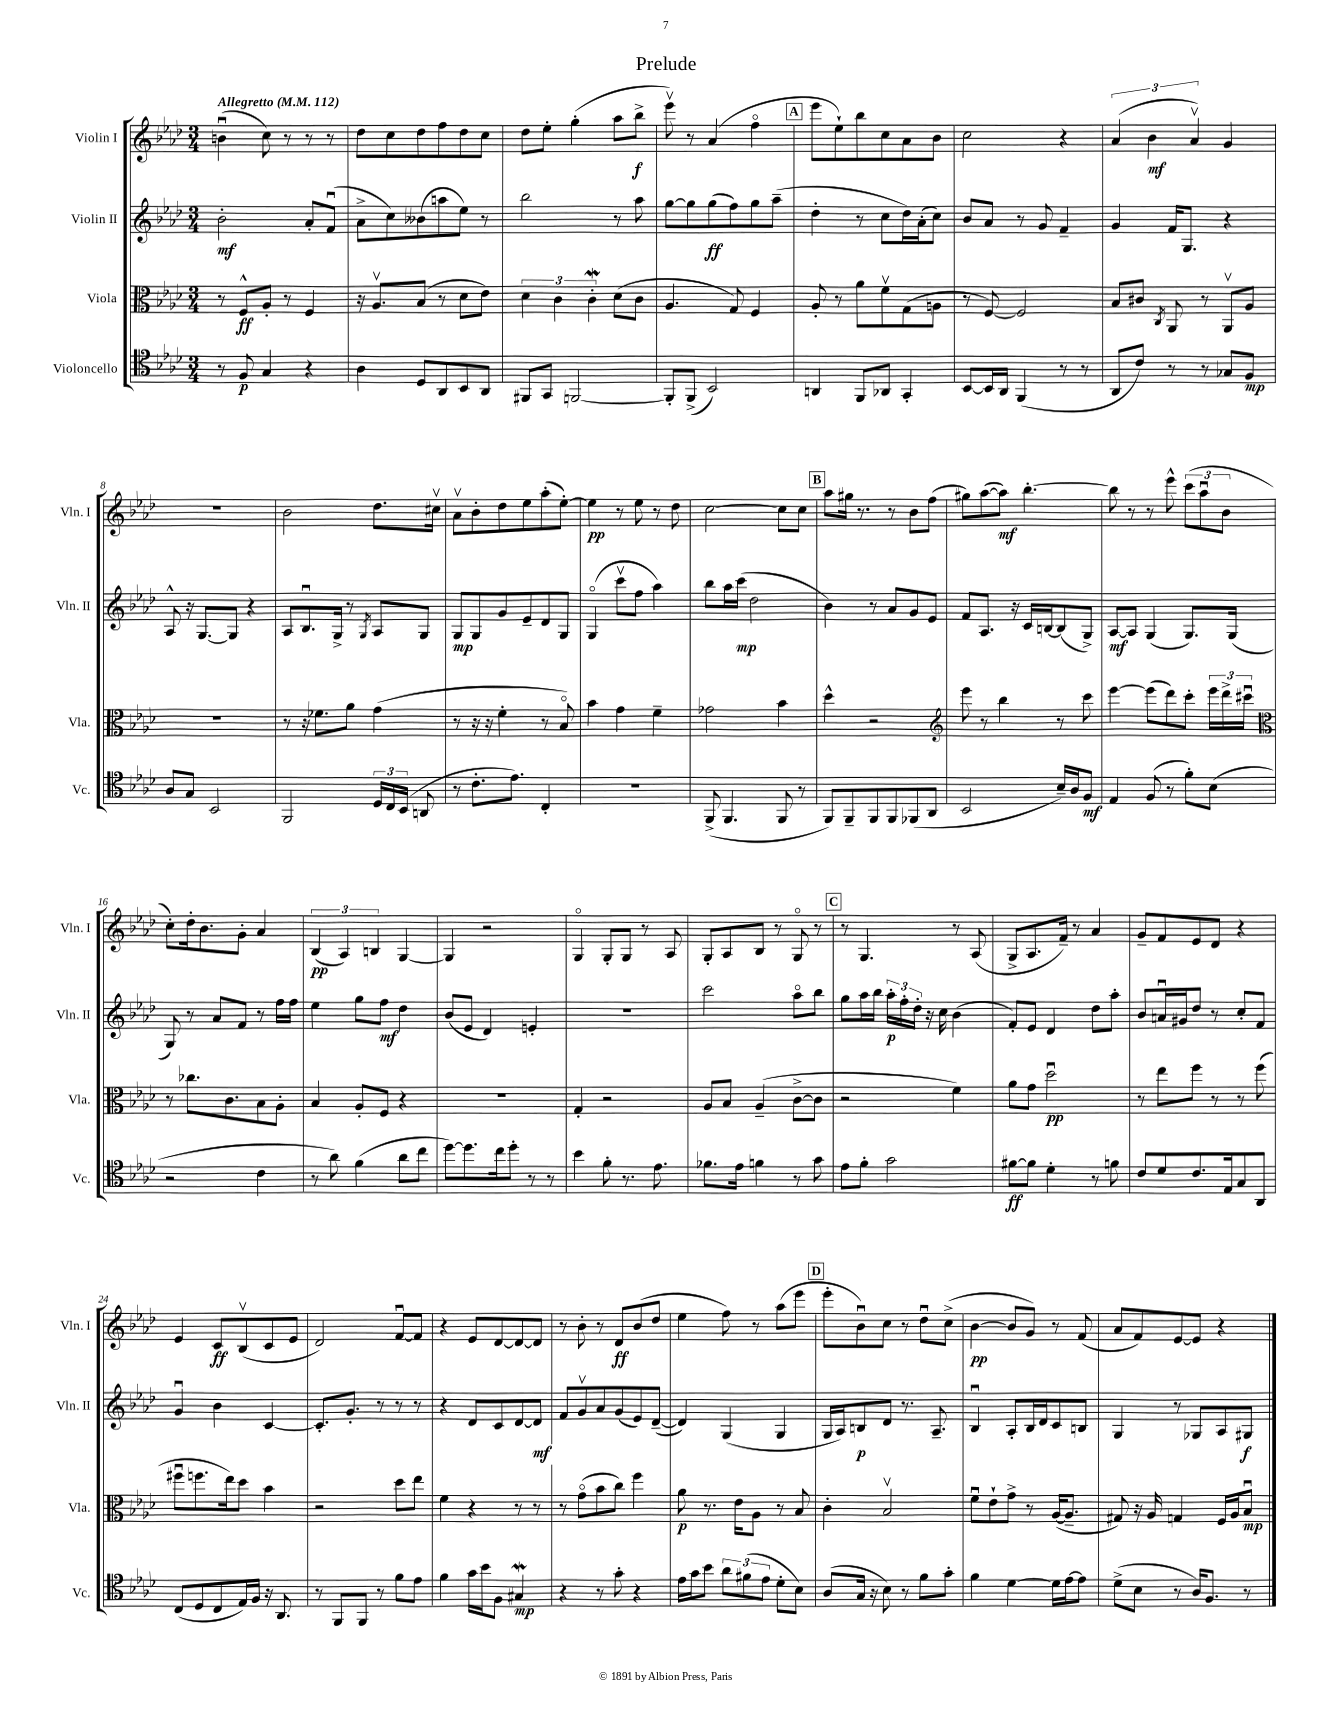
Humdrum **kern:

**kern	**kern	**kern	**kern
*staff4	*staff3	*staff2	*staff1
*clefC4	*clefC3	*clefG2	*clefG2
*k[b-e-a-d-]	*k[b-e-a-d-]	*k[b-e-a-d-]	*k[b-e-a-d-]
*M3/4	*M3/4	*M3/4	*M3/4
*MM112	*MM112	*MM112	*MM112
8r	8r	2b-'	(4bu
8F	8F^^	.	.
4G	8A-'	.	8cc)
.	8r	.	8r
4r	4F	8a-'	8r
.	.	(8fu	8r
=	=	=	=
4A-	16r	8a-^	8dd-
.	8.A-v	.	.
.	.	8cc)	8cc
8D-	(8B-	(8b--	8dd-
8AA-	8r	8aa	8ff
8BB-	8d-	8ee-)	8dd-
8AA-	8e-)	8r	8cc
=	=	=	=
8FF#	6d-	2bb-	8dd-
8GG	.	.	8ee-'
.	6c	.	.
[2FF	.	.	(4gg'
.	6c'	.	.
.	(8d-	8r	8aa-
.	8c	8aa-	8bb-^
=	=	=	=
8FF']	4.A-	[8gg	8eee-v)
(8FF^	.	8gg]	8r
2BB-)	.	(8gg	(4a-
.	8G)	8ff)	.
.	4F	8gg	4ffo
.	.	(8aa-~	.
=	=	=	=
4AA	8A-'	4dd-'	8eee-
.	8r	.	8ee-`)
8FF	8a-	8r	8bb-
8AA-	8fv	8cc	8cc
4GG'	(8G	16dd-)	8a-
.	.	(16a-'	.
.	8A	8cc)	8b-
=	=	=	=
[8BB-	8r	8b-	2cc
16BB-]	[8F)	8a-	.
16AA-	.	.	.
(4FF	2F]	8r	.
.	.	8g	.
8r	.	4f~	4r
8r	.	.	.
=	=	=	=
8AA-	8B-	4g	(6a-
8c)	8c#	.	.
.	.	.	6b-
.	8qC	.	.
8r	8AA-	16f	.
.	.	8.G	.
.	.	.	6a-v)
8r	8r	.	.
8G-	8AA-v	4r	4g
8F	8A-	.	.
=	=	=	=
8A-	2.r	8A-^^	2.r
8G	.	16r	.
.	.	[8.G	.
2BB-	.	.	.
.	.	8G]	.
.	.	4r	.
=	=	=	=
2FF	8r	8A-	2b-
.	16r	8.B-u	.
.	8.f-	.	.
.	.	16G^	.
.	8a-	8r	.
.	.	8qG	.
24D-	(4g	8A-	8.dd-
24C	.	.	.
(24BB-	.	.	.
8AA	.	8G	.
.	.	.	16cc#v
=	=	=	=
8r	8r	8G	8a-v
8.c'	16r	8G	8b-'
.	16r	.	.
.	4f'	8g	8dd-
8.e-)	.	.	.
.	.	8e-~	8ee-
4C'	8r	8d-	(8aa-'
.	8B-o)	8G	[8ee-')
=	=	=	=
2.r	4b-	(4Go	4ee-]
.	4g	8cccv	8r
.	.	8ff	8ee-
.	4f~	4aa-)	8r
.	.	.	8dd-
=	=	=	=
(8FF^	2g-	8bb-	[2cc
4.FF	.	16aa-	.
.	.	(16ccc	.
.	.	2dd-	.
8FF	4b-	.	8cc]
8r	.	.	8cc
=	=	=	=
8FF)	4dd-^^	4b-)	8aa-
8FF~	.	.	16gg#
.	.	.	8.r
8FF	2r	8r	.
8FF	.	8a-	8r
(8FF-	.	8g	8b-
8AA-	.	8e-	(8ff
=	=	=	=
*	*clefG2	*	*
2BB-	8eee-	8f	8gg#)
.	8r	8.A-	([8aa-
.	4bb-	.	8aa-])
.	.	16r	.
.	.	16c	[4.bb-'
.	.	[16B	.
16B-~)	8r	(8B]	.
16A-	.	.	.
8F	8ccc	8G^)	.
=	=	=	=
4E-	[4eee-	[8A-	8bb-]
.	.	8A-]	8r
(8F	(8eee-]	(4G	8r
8r	8ddd-)	.	8eee-^^
8f')	8ccc'	8.G)	(12ccc
.	.	.	12aa-u
(8B-	24eee-	.	.
.	24ddd-^	.	12b-
.	.	(16G	.
.	24ccc#u	.	.
=	=	=	=
*	*clefC3	*	*
2r	8r	8G)	8cc')
.	8.cc-	8r	16dd-'
.	.	.	8.b-
.	.	8a-	.
.	8.c	.	.
.	.	8f	8g'
4c	8B-	8r	4a-
.	8A-'	16ff	.
.	.	16ff	.
=	=	=	=
8r	4B-	4ee-	(6B-
8a-)	.	.	.
.	.	.	6A-)
(4f	8A-'	8gg	.
.	.	.	6B
.	8F	8ff	.
8a-	4r	4dd-	[4G
8cc	.	.	.
=	=	=	=
[8dd-)	2.r	(8b-	4G]
8.dd-]	.	8e-	.
.	.	4d-)	2r
16cc	.	.	.
8dd-'	.	.	.
8r	.	4e'	.
8r	.	.	.
=	=	=	=
4b-	4G'	2.r	4Go
8f'	2r	.	8G'
8.r	.	.	8G
.	.	.	8r
8.e-	.	.	.
.	.	.	8A-
=	=	=	=
8.f-	8A-	2ccc	8G'
.	8B-	.	8A-
16e-	.	.	.
4f	(4A-~	.	8B-
.	.	.	8r
8r	[8c^	8aa-o	8Go
8g	8c]	8bb-	8r
=	=	=	=
8e-	2r	8gg	8r
8f'	.	16aa-	4.G
.	.	16bb-	.
2g	.	24aa-'	.
.	.	24ff'	.
.	.	24dd-'	.
.	.	16r	.
.	.	16cc	.
.	4f)	(4b-	8r
.	.	.	(8A-
=	=	=	=
[8f#	8a-	8f')	8G^
8f#]	8g	8e-	8.A-
4d-'	2dd-u	4d-	.
.	.	.	16f~)
.	.	.	8r
8r	.	8dd-	4a-
8f	.	8aa-'	.
=	=	=	=
8c	8r	8b-	8g~
8d-	8ee-	16au	8f
.	.	16g#	.
8.c	8ff	8dd-	8e-
.	8r	8r	8d-
16E-	.	.	.
8G	8r	8cc'	4r
8AA-	(8ff	8f	.
=	=	=	=
(8C	8ff#u	4gu	4e-
8D-	8.ff	.	.
8C	.	4b-	8c
.	16ee-)	.	.
16E-)	8dd-	.	(8B-v
16F	.	.	.
16r	4b-	[4c	8c
8.AA-	.	.	.
.	.	.	8e-
=	=	=	=
8r	2r	8.c']	2d-)
8FF	.	.	.
.	.	8.g'	.
8FF	.	.	.
8r	.	8r	.
8f	8dd-	8r	[8fu
8e-	8ee-	8r	8f]
=	=	=	=
4f	4f	4r	4r
16g	4r	8d-	8e-
16b-	.	.	.
8F	.	8c	[8d-
4G#	8r	[8d-	8d-_
.	8r	8d-]	8d-]
=	=	=	=
4r	8r	8f	8r
.	(8go	8gv	8b-'
8r	8b-	8a-	8r
8g'	8cc)	(8g	8d-
4r	4ff	8e-)	(8b-
.	.	([8d-~	8dd-
=	=	=	=
16e-	8a-	4d-])	4ee-
16g	.	.	.
8b-	8.r	.	.
12a-	.	(4G	8ff)
.	16e-	.	.
(12f#	.	.	.
.	8A-	.	8r
12e-	.	.	.
8d-'	8r	4G	(8aa-
8B-)	8B-	.	8eee-
=	=	=	=
(8A-	4c'	16G	8eee-'
.	.	16A-)	.
16G	.	8B	8b-u)
16r	.	.	.
8B-)	2B-v	8d-	8cc
8r	.	8.r	8r
8f	.	.	8dd-u
.	.	8.A-~	.
8g'	.	.	(8cc^
=	=	=	=
4f	8fu	4B-u	[4b-
.	8e-`	.	.
[4d-	8g^	8A-'	8b-]
.	8r	16B-	8g)
.	.	16d-	.
16d-]	([16A-	8c	8r
[16e-	8.A-~]	.	.
8e-]	.	8B	(8f
=	=	=	=
(8d-^	8G#)	4G	8a-
8B-	16r	.	8f)
.	16A-	.	.
8r	4G	8r	[8e-
16A-)	.	8G-	8e-]
8.F	.	.	.
.	16F	8A-	4r
.	16A-	.	.
8r	8B-u	8G#	.
==	==	==	==
*-	*-	*-	*-
